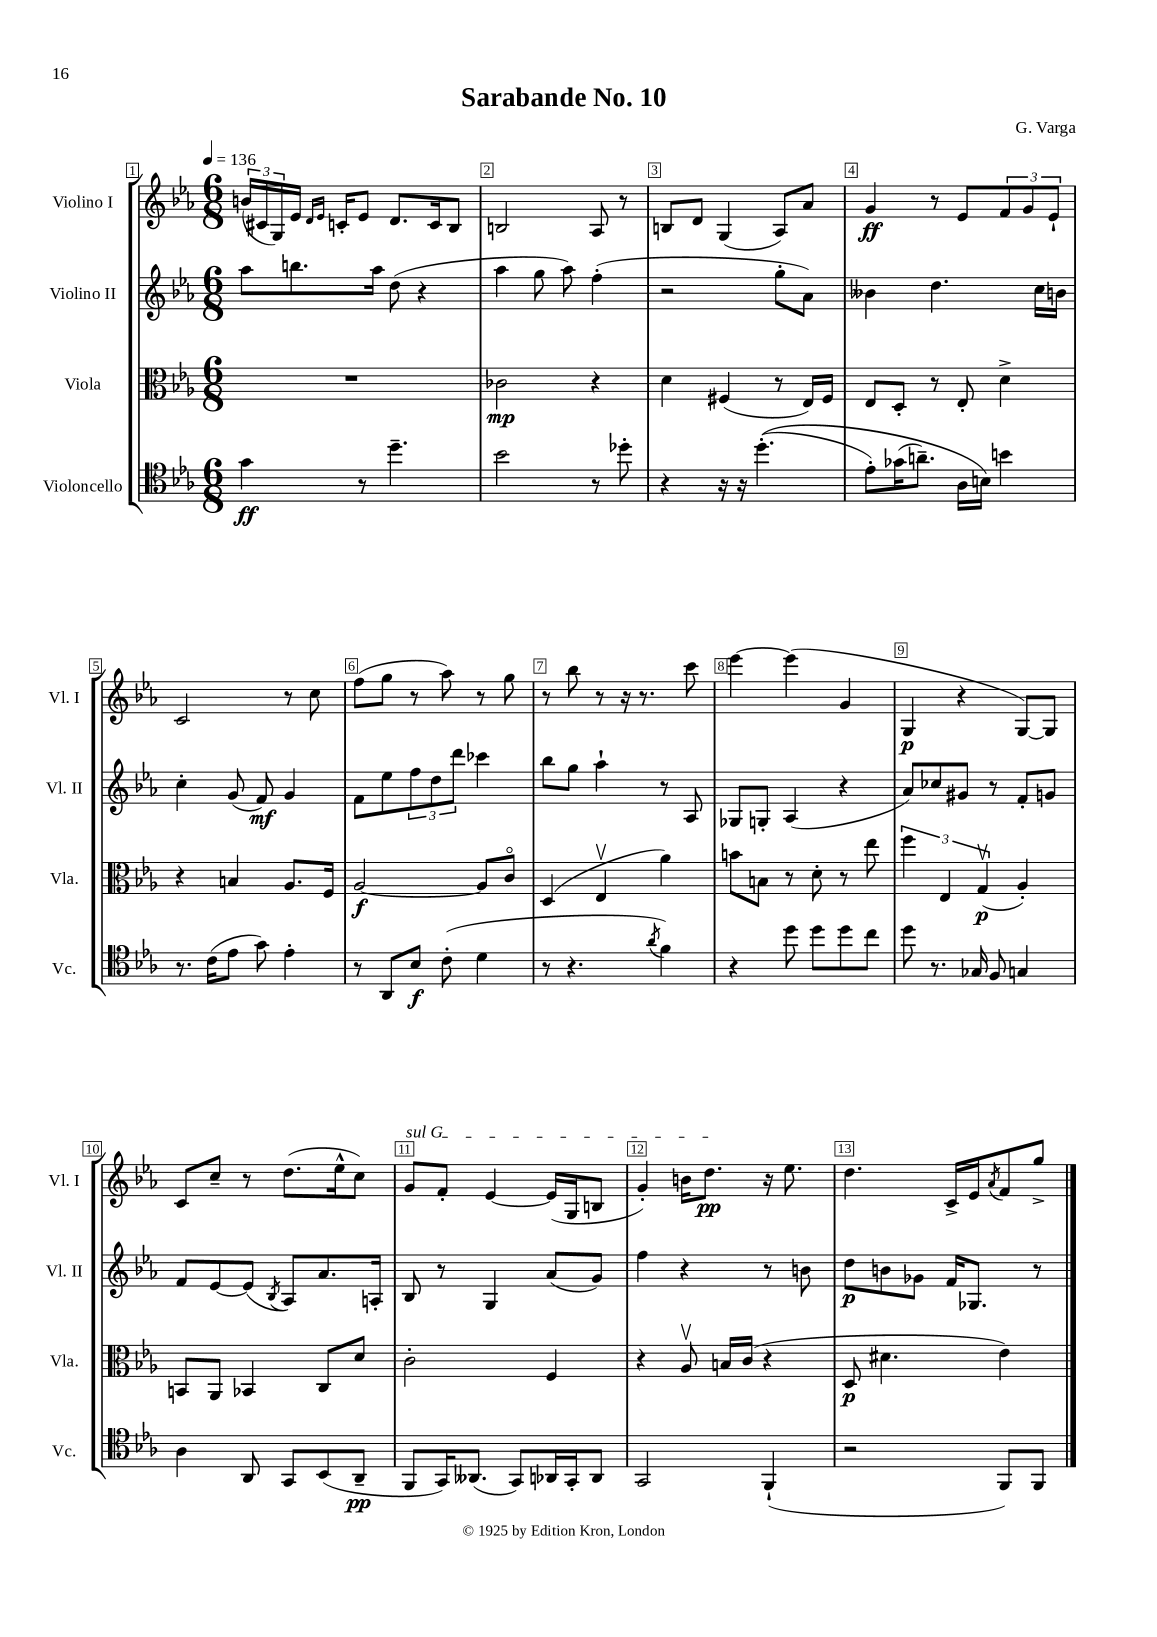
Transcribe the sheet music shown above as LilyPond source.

\header { title = "Sarabande No. 10" composer = "G. Varga" }
<<
\new StaffGroup <<
\new Staff = "s0" \with { instrumentName = "Violino I" shortInstrumentName = "Vl. I" } {
    \clef treble \key ees \major \numericTimeSignature \time 6/8 \tempo 4 = 136
    \tuplet 3/2 { b'16( cis'16 g16) } ees'16 \grace { d'16 ees'16 } c'16-. ees'8 d'8. c'16 bes8 |
    b2 aes8 r8 |
    b8 d'8 g4( aes8) aes'8 |
    g'4\ff r8 ees'8 \tuplet 3/2 { f'8 g'8 ees'8-! } |
    c'2 r8 c''8 |
    f''8( g''8 r8 aes''8) r8 g''8 |
    r8 bes''8 r8 r16 r8. c'''8 |
    ees'''4~ ees'''4( g'4 |
    g4\p r4 g8~) g8 |
    c'8 c''8-- r8 d''8.( ees''16-^ c''8) |
    \once \override TextSpanner.bound-details.left.text = \markup { \italic "sul G" } g'8\startTextSpan f'8-. ees'4~ ees'16( g16 b8 |
    g'4-.) b'16 d''8.\pp\stopTextSpan r16 ees''8. |
    d''4. c'16-> ees'16 \acciaccatura { aes'8 } f'8 g''8-> \bar "|." |
}
\new Staff = "s1" \with { instrumentName = "Violino II" shortInstrumentName = "Vl. II" } {
    \clef treble \key ees \major \numericTimeSignature \time 6/8
    aes''8 b''8. aes''16 d''8( r4 |
    aes''4 g''8 aes''8) f''4-.( |
    r2 g''8-. aes'8) |
    beses'4 d''4. c''16 b'16 |
    c''4-. g'8( f'8\mf) g'4 |
    f'8 ees''8 \tuplet 3/2 { f''8 d''8 d'''8 } ces'''4 |
    bes''8 g''8 aes''4-! r8 aes8 |
    ges8 g8-. aes4( r4 |
    aes'8) ces''8 gis'8 r8 f'8-. g'8 |
    f'8 ees'8~ ees'8( \acciaccatura { bes8 } aes8) aes'8. a16-. |
    bes8 r8 g4 aes'8( g'8) |
    f''4 r4 r8 b'8 |
    d''8\p b'8 ges'8 f'16 ges8. r8 \bar "|." |
}
\new Staff = "s2" \with { instrumentName = "Viola" shortInstrumentName = "Vla." } {
    \clef alto \key ees \major \numericTimeSignature \time 6/8
    R2. |
    ces'2\mp r4 |
    d'4 fis4( r8 ees16) fis16 |
    ees8 d8-. r8 ees8-. d'4-> |
    r4 b4 aes8. f16 |
    aes2~\f aes8 c'8\flageolet |
    d4( ees4\upbow aes'4) |
    b'8 b8 r8 d'8-. r8 ees''8 |
    \tuplet 3/2 { f''4 ees4 g4\upbow\p( } aes4-.) |
    b,8 aes,8 bes,4 c8 d'8 |
    c'2-. f4 |
    r4 aes8\upbow b16 c'16( r4 |
    d8\p dis'4. ees'4) \bar "|." |
}
\new Staff = "s3" \with { instrumentName = "Violoncello" shortInstrumentName = "Vc." } {
    \clef tenor \key ees \major \numericTimeSignature \time 6/8
    g'4\ff r8 d''4.-- |
    bes'2 r8 des''8-. |
    r4 r16 r16 d''4.-.(\( |
    ees'8-.) ges'16( a'8.--) aes16 b16\) b'4 |
    r8. c'16( ees'8 g'8) ees'4-. |
    r8 aes,8 bes8\f c'8-.( d'4 |
    r8 r4. \acciaccatura { aes'8 } f'4) |
    r4 d''8 d''8 d''8 c''8 |
    d''8 r8. ges16 f8 g4 |
    aes4 aes,8 g,8 bes,8( aes,8--\pp |
    f,8 g,16) aeses,8.( g,8) aes,16 g,16-. aes,8 |
    g,2 f,4-!( |
    r2 f,8) f,8 \bar "|." |
}
>>
>>
\layout { \context { \Score \override BarNumber.break-visibility = ##(#f #t #t) barNumberVisibility = #all-bar-numbers-visible \override BarNumber.stencil = #(make-stencil-boxer 0.1 0.3 ly:text-interface::print) } }
